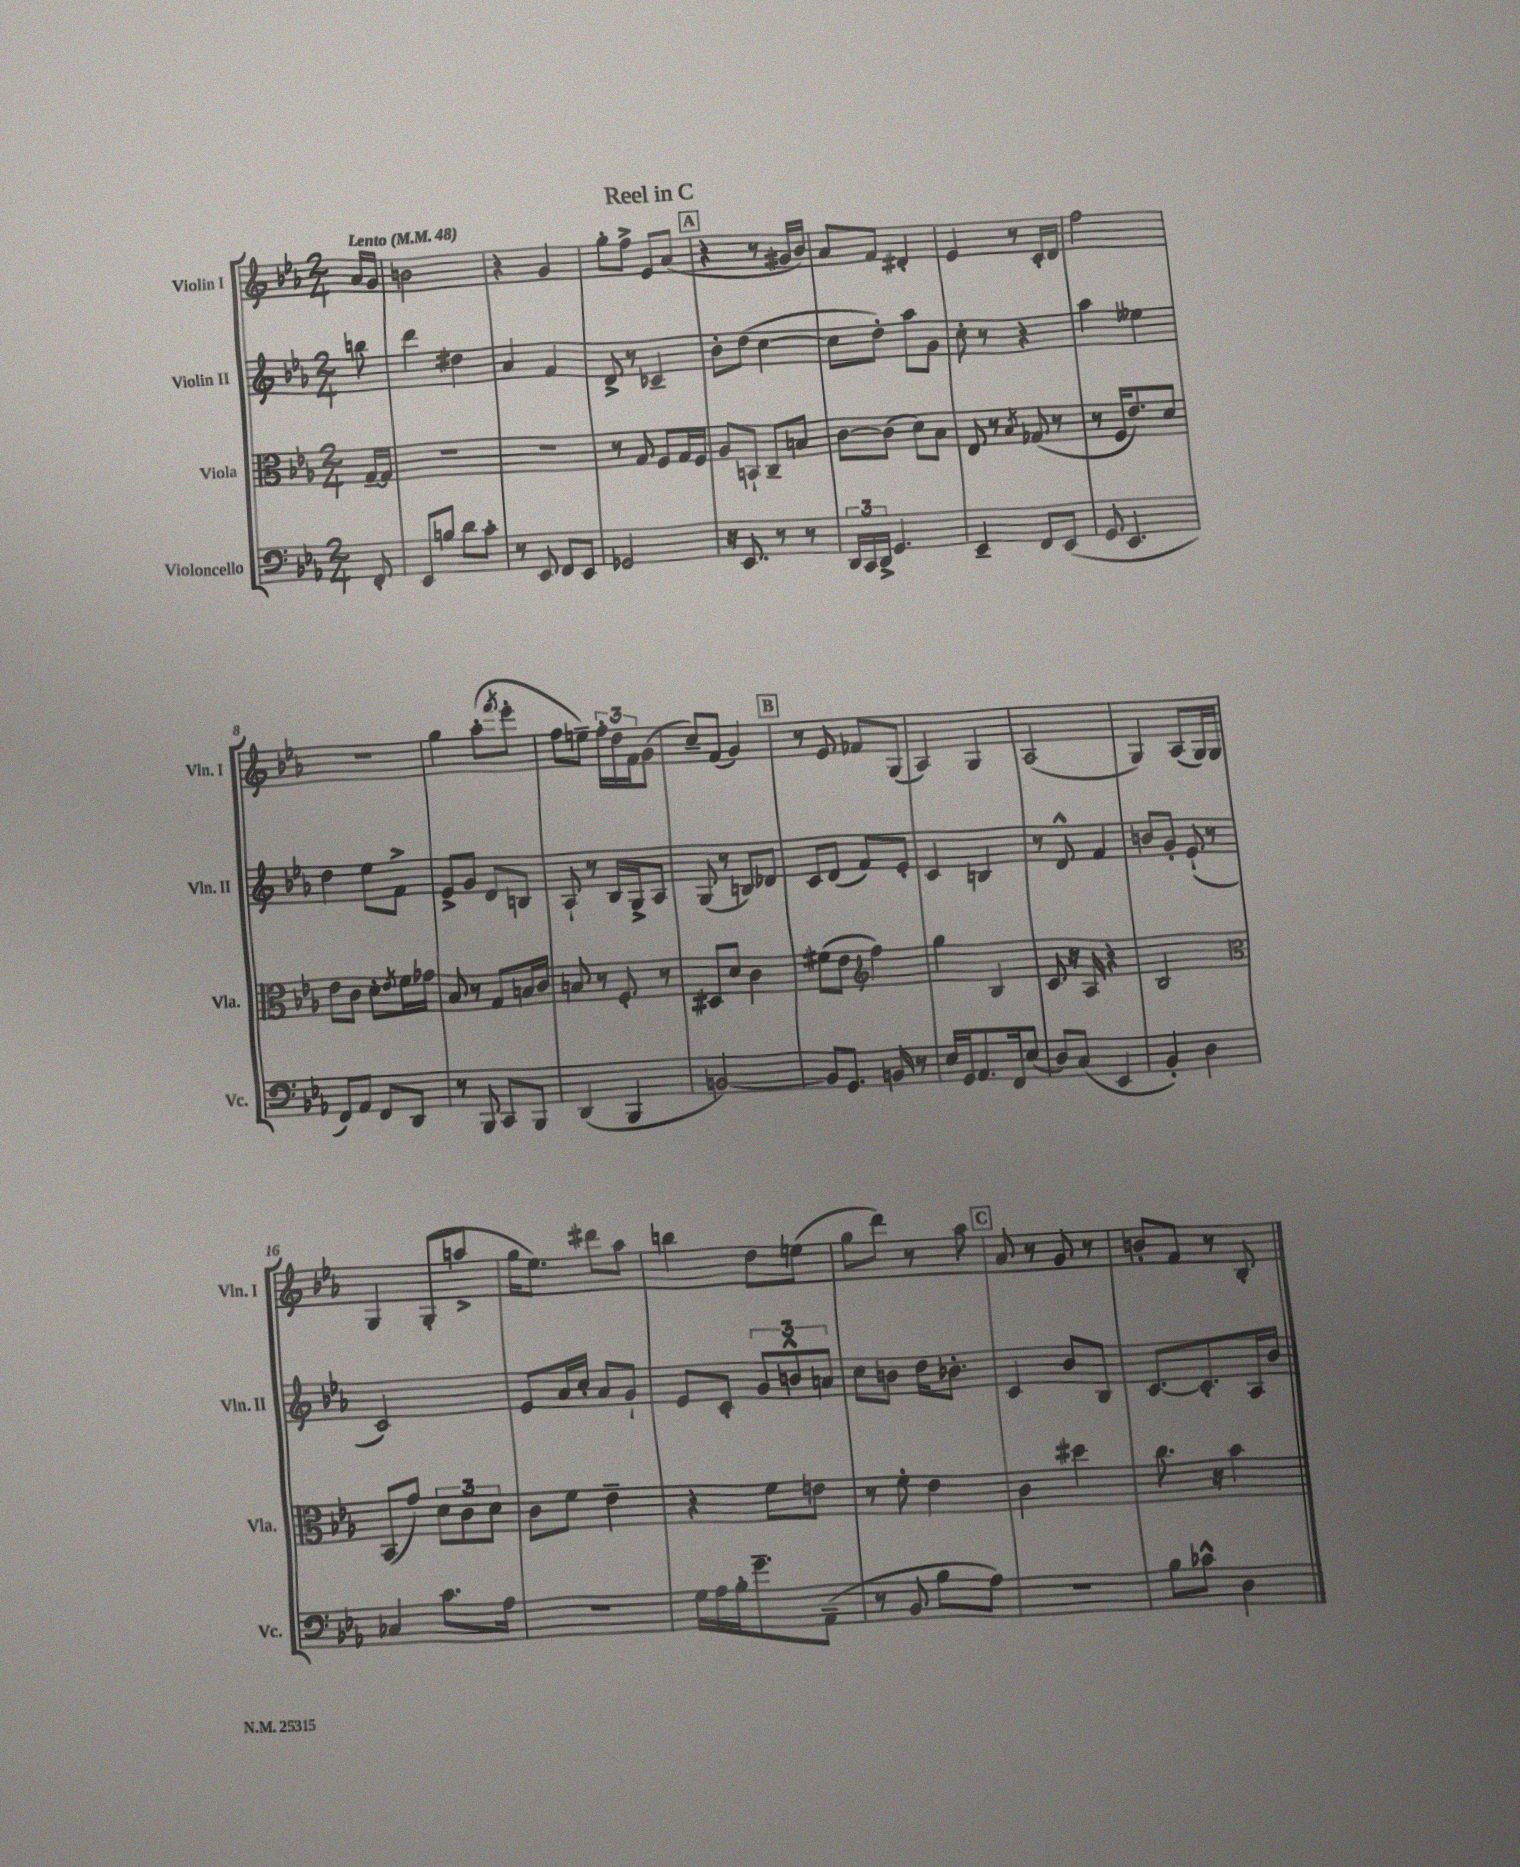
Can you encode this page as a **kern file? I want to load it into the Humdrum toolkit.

**kern	**kern	**kern	**kern
*staff4	*staff3	*staff2	*staff1
*clefF4	*clefC3	*clefG2	*clefG2
*k[b-e-a-]	*k[b-e-a-]	*k[b-e-a-]	*k[b-e-a-]
*M2/4	*M2/4	*M2/4	*M2/4
*MM48	*MM48	*MM48	*MM48
8FF'	[16G~	8bb	16a-
.	16G]	.	16g
=	=	=	=
8EE-	2r	4ddd	2b
8B	.	.	.
8d	.	4dd#	.
8c'	.	.	.
=	=	=	=
8r	2r	4a-	4r
8EE-	.	.	.
8FF	.	4f	4g
8EE-	.	.	.
=	=	=	=
2GG-	8r	8d^	8gg'
.	8G	8r	8ff^
.	8F	4c-~	8e-
.	16G	.	(8a-
.	16F	.	.
=	=	=	=
16r	8A-	8b-'	4r
8.EE-	.	.	.
.	8BB`	(8dd	.
8r	8C~	[4cc	8r
8r	8B	.	16g#
.	.	.	16b-)
=	=	=	=
24DD	[8c	8cc]	8a-
24CC	.	.	.
24DD^	.	.	.
4.GG	(8c]	8dd')	8f
.	8d)	8aa-	4d#'
.	8B-	8g	.
=	=	=	=
4EE-~	8E-	8cc'	4e-
.	8r	8r	.
.	8qB-	.	.
8FF	(8G-	4r	8r
(8EE-	8r	.	16c'
.	.	.	16d
=	=	=	=
8GG	8r	4aa-	2ff
4.EE-	16F	.	.
.	8.e-)	.	.
.	.	4ee--	.
.	8d	.	.
=	=	=	=
8FF)	8e-	4dd	2r
8AA-	8c	.	.
8FF	8d'	8ee-	.
.	8qe-	.	.
8DD	16f	8f^	.
.	16g-	.	.
=	=	=	=
8r	8B-	8e-^	4gg
8BBB-	8r	8g	.
8CC	8G	8d	(8aa-'
.	.	.	8qfff
8BBB-	16B	8B	8eee-'
.	16c	.	.
=	=	=	=
(4DD	8B	8A-`	8ff
.	8r	8r	8ee~)
4BBB-	8F'	16B-	24ff'
.	.	.	24dd
.	.	16G^	.
.	.	.	24f
.	8r	8A-	(8g
=	=	=	=
[2BB)	8D#	(8G	8cc~)
.	8d	8r	(8f
.	4c	8B)	4g)
.	.	8d-	.
=	=	=	=
8BB]	(8f#	8c	8r
8.GG	8e-	(8d	8e-
*	*clefG2	*	*
.	4ff)	8f)	8f-
16BB	.	.	.
8r	.	8e-'	(8G
=	=	=	=
16E-	4gg	4c	4A-)
16GG	.	.	.
8.AA-	.	.	.
.	4B-	4B	4G
16FF	.	.	.
(8E-	.	.	.
=	=	=	=
8D)	8c	8r	(2A-
(8C	16r	8d^^	.
.	16A-	.	.
4EE-	4r	4f	.
=	=	=	=
4BB-')	2B-	8b	4G)
.	.	8g'	.
4D	.	(8e-`	(8A-
.	.	8r	16G)
.	.	.	16G
=	=	=	=
*	*clefC3	*	*
4C-	(8BB-	2c)	4G
.	8g)	.	.
8.c	12d	.	(8G'
.	12c	.	.
.	.	.	8aa^
.	12d	.	.
16A-	.	.	.
=	=	=	=
2r	8c	8e-	16gg
.	.	.	8.ee-)
.	8f	16a-	.
.	.	16cc'	.
.	4e-~	8a-	8ddd#
.	.	8g`	8aa-
=	=	=	=
16G	4r	8e-	4bb
16A-	.	.	.
16B-'	.	8c'	.
8.g~	.	.	.
.	8f	12g	8dd
.	.	12b^^	.
(8AA-~	8e	.	(8ee
.	.	12a	.
=	=	=	=
8r	8r	8cc	8gg
8BB-	8f'	8b	8ddd)
8B-	4e-	16dd	8r
.	.	8.b-'	.
8A-)	.	.	8aa-
=	=	=	=
2r	4c	4c	8a-
.	.	.	8r
.	4dd#	8b-	8g
.	.	8B-	8r
=	=	=	=
8B-	8.cc	[8.c	8b'
8c-^^	.	.	8f
.	16r	8.c']	.
4D	4b-	.	8r
.	.	16A-	8B-'
.	.	16b-	.
==	==	==	==
*-	*-	*-	*-
